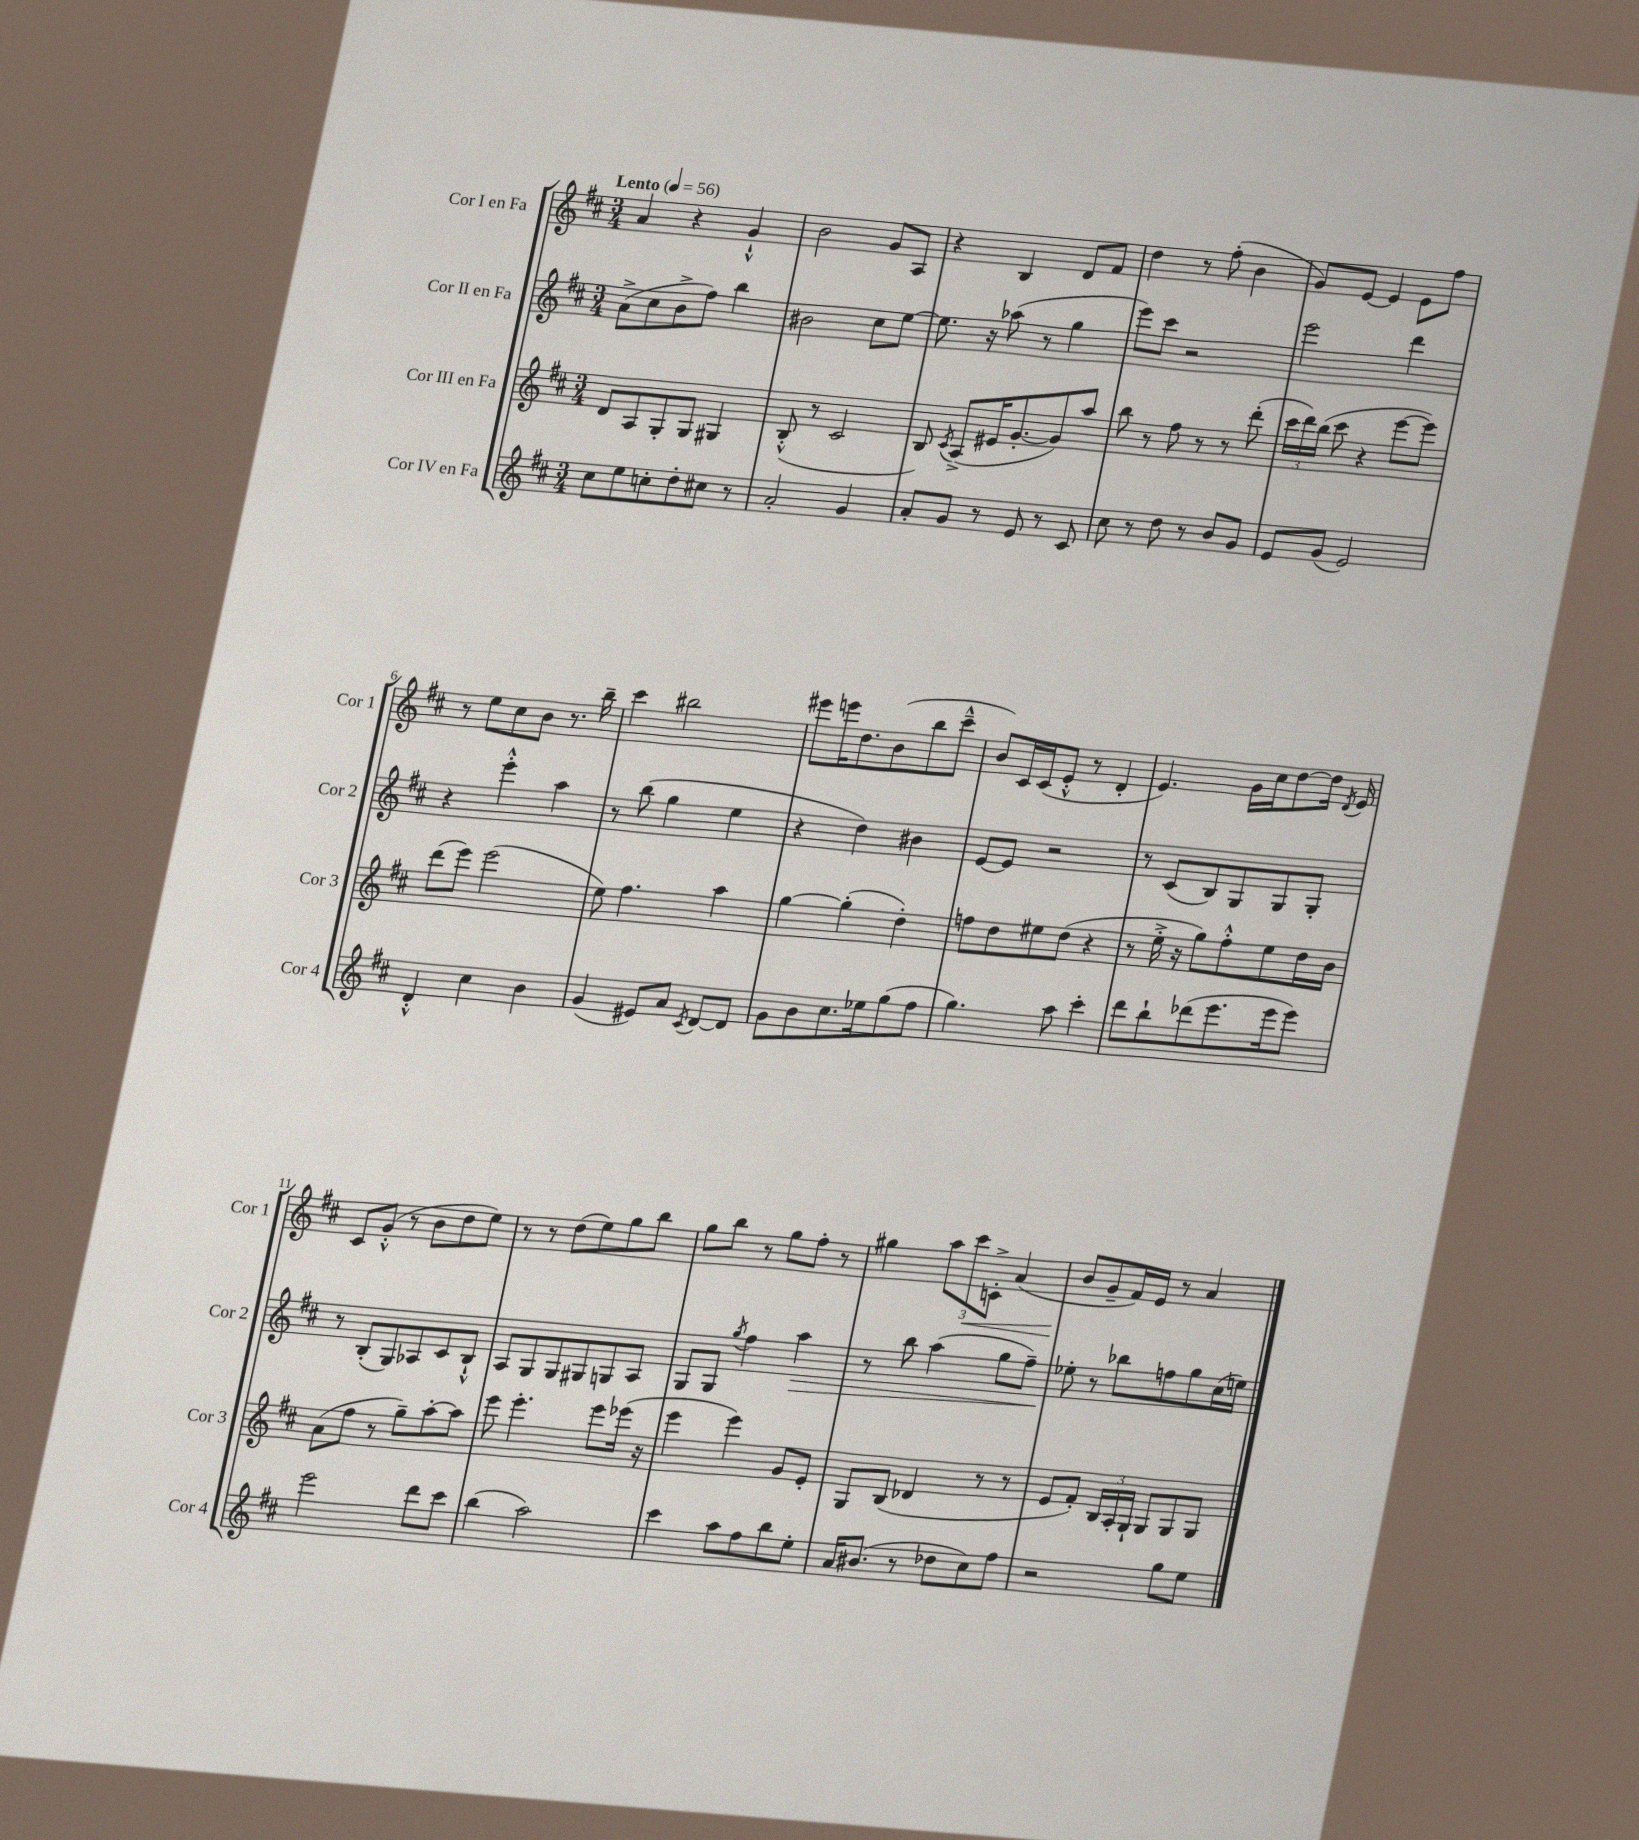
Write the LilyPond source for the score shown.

<<
\new StaffGroup <<
\new Staff = "s0" \with { instrumentName = "Cor I en Fa" shortInstrumentName = "Cor 1" } {
    \clef treble \key d \major \numericTimeSignature \time 3/4 \tempo "Lento" 4 = 56
    \autoBeamOff a'4 r4 g'4-!-^ |
    b'2 g'8[ a8] |
    r4 b4 d'8[ fis'8] |
    d''4 r8 fis''8-.( b'4 |
    g'8[) e'8]~ e'4 e'8[ fis''8] |
    r8 e''8[ cis''8 b'8] r8. b''16-- |
    cis'''4 bis''2 |
    eis'''8[ e'''16 d''8. b'8( b''8 cis'''8]---^ |
    b'8[) cis'16 cis'16( e'8]-.-^ r8 d'4-. |
    e'4.) g'16[ cis''16 d''8~ d''16] \acciaccatura { d'8 } e'16 |
    cis'8[ g'8]-.-^( r8 b'8[ d''8 e''8]) |
    r8 r8 d''8[( e''8) g''8 b''8] |
    g''8[ b''8] r8 g''8[ fis''8]-. r8 |
    gis''4 \tuplet 3/2 { a''8[ cis'''8\< c'8]-.-> } a'4( |
    b'8[\! g'8-- fis'16) e'16] r8 a'4 \bar "|." |
}
\new Staff = "s1" \with { instrumentName = "Cor II en Fa" shortInstrumentName = "Cor 2" } {
    \clef treble \key d \major \numericTimeSignature \time 3/4
    \autoBeamOff a'8[->( cis''8 b'8-> fis''8]) b''4 |
    bis'2 cis''8[ e''8]~ |
    e''8. r16 aes''8( r8 g''4 |
    e'''8[) cis'''8] r2 |
    e'''2 d'''4 |
    r4 e'''4-.-^ a''4 |
    r8 b''8( g''4 e''4 |
    r4 d''4) bis'4 |
    e'8[~ e'8] r2 |
    r8 cis'8[( b8) g8 g8 g8]-. |
    r8 b8[-.( g8) aes8 cis'8 b8]-!-^ |
    a8[ g8 g8 gis8 g8 a8] |
    g8[ g8] \acciaccatura { g''8 } fis''4 a''4\> |
    r8 b''8 a''4( g''8[ fis''8]--) |
    ees''8-.\! r8 bes''8[ f''8 g''8 cis''16( e''16]) \bar "|." |
}
\new Staff = "s2" \with { instrumentName = "Cor III en Fa" shortInstrumentName = "Cor 3" } {
    \clef treble \key d \major \numericTimeSignature \time 3/4
    \autoBeamOff d'8[ a8 g8-. g8] gis4 |
    b8-.-^( r8 cis'2 |
    b8) \acciaccatura { cis'8 } a8[->( eis'16 g'8.~-. g'8) a''8] |
    b''8 r8 fis''8 r8 r8 d'''8-.( |
    \tuplet 3/2 { cis'''16[ d'''16) b''16]( } cis'''8 r4 e'''8[~ e'''8]) |
    d'''8[( e'''8]) e'''2( |
    e''8) fis''4. a''4 |
    g''4~ g''4-.( d''4-.) |
    f''8[ d''8 eis''8 d''8]( r4 |
    r8 e''16-.-> r16 g''8[) fis''8-.-^ e''8 d''16 b'16] |
    a'8[( fis''8] r8 g''8[--) a''8~-. a''8] |
    e'''8 e'''4.-. e'''8[ ees'''16]( r16 |
    e'''4 e'''4) g'8[ e'8]-. |
    g8[ b8]( des'4 r8 r8 |
    e'8[ fis'8]-.) \tuplet 3/2 { b16[ a16-. g16]-! } g8[ g8 g8] \bar "|." |
}
\new Staff = "s3" \with { instrumentName = "Cor IV en Fa" shortInstrumentName = "Cor 4" } {
    \clef treble \key d \major \numericTimeSignature \time 3/4
    \autoBeamOff cis''8[ e''8 c''8-. d''8-. cis''8] r8 |
    a'2-. g'4 |
    a'8[-. g'8] r8 e'8 r8 cis'8 |
    cis''8 r8 d''8 r8 b'8[ g'8] |
    e'8[ g'8]( e'2) |
    d'4-.-^ cis''4 b'4 |
    g'4( eis'8[) a'8] \acciaccatura { cis'8 } d'8[~ d'8] |
    g'8[ b'8 cis''8. ees''16 g''8( fis''8] |
    g''4.) a''8 cis'''4-. |
    d'''8[ b''8-! des'''8( e'''8. e'''16 e'''8]) |
    e'''2 d'''8[ cis'''8] |
    b''4( a''2) |
    cis'''4 a''8[ fis''8 b''8 e''8]-. |
    a'16[ bis'8.]( r8 des''8[ cis''8) fis''8] |
    r2 g''8[ e''8] \bar "|." |
}
>>
>>
